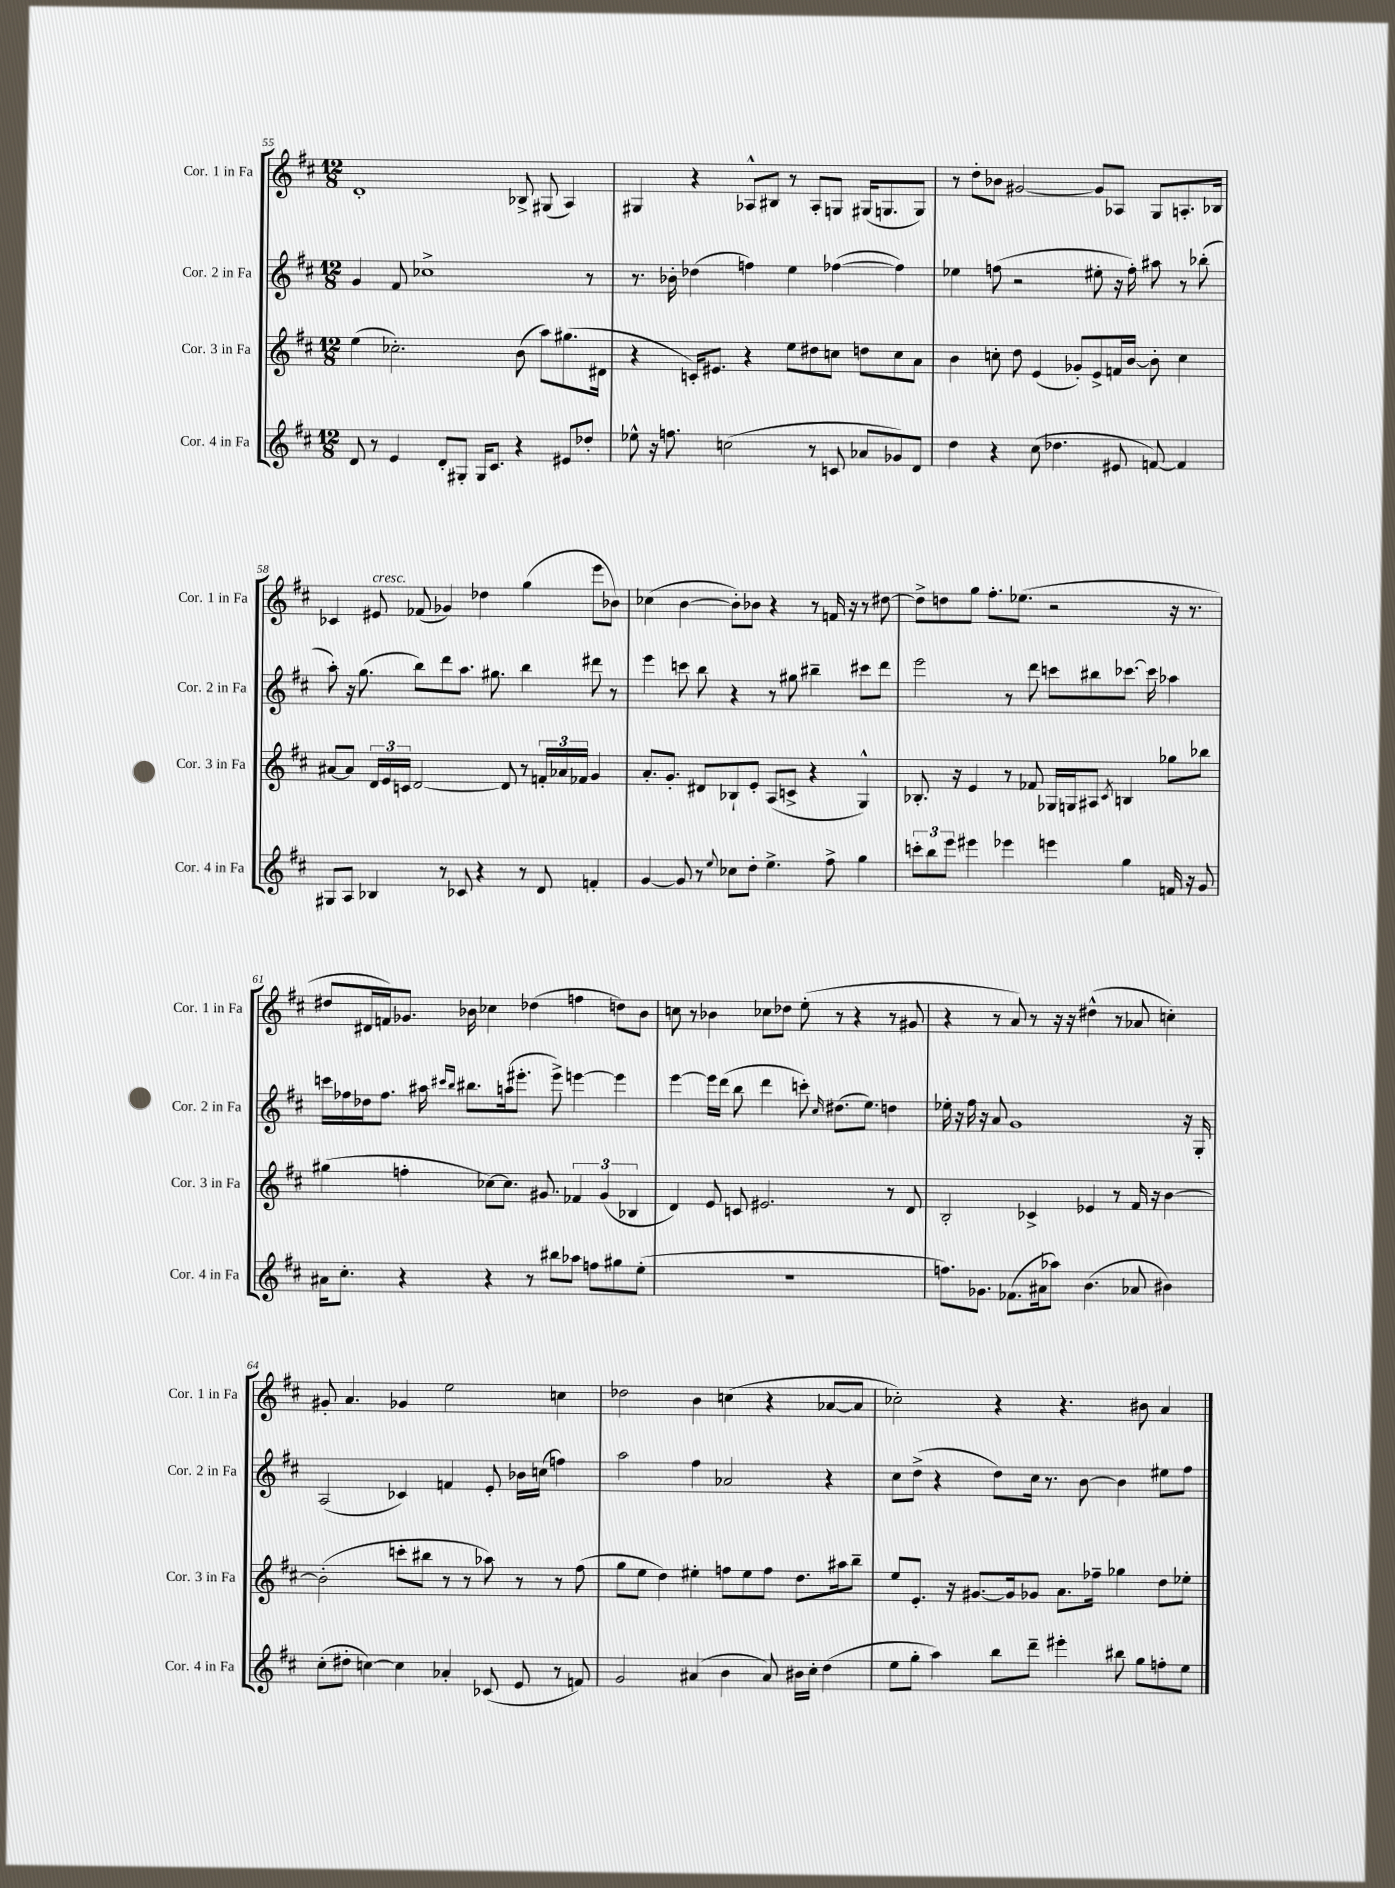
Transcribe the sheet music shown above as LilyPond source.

<<
\new StaffGroup <<
\new Staff = "s0" \with { instrumentName = "Cor. 1 in Fa" shortInstrumentName = "Cor. 1 in Fa" } {
    \clef treble \key d \major \numericTimeSignature \time 12/8
    \autoBeamOff d'1-. bes8-> gis8( a4) |
    gis4 r4 aes8[-^ bis8] r8 aes8[-. g8] gis16[( g8. g8]) |
    r8 d''8[-. bes'8] gis'2~ gis'8[ aes8] g8[ a8.-. bes16] |
    ces'4 eis'8^\markup { \italic "cresc." } fes'8( ges'4) des''4 g''4( e'''8[ bes'8]) |
    ces''4( b'4~ b'8[-.) bes'8] r4 r8 f'16 r16 r8 dis''8~ |
    dis''8[-> d''8 g''8] fis''8.[-. ees''8.]( r2 r16 r8. |
    dis''8[ dis'16 f'16) ges'8.] bes'16 ces''4 des''4( f''4 d''8[) bes'8] |
    c''8 r8 bes'4 ces''8[ des''8] e''8-.( r8 r4 r8 gis'8 |
    r4 r8 a'8) r8 r16 r16 dis''4-^( r8 aes'8 c''4-.) |
    gis'8-. a'4. ges'4 e''2 c''4 |
    des''2 b'4 c''4( r4 aes'8[~ aes'8] |
    ces''2-.) r4 r4. bis'8 a'4 \bar "|." |
}
\new Staff = "s1" \with { instrumentName = "Cor. 2 in Fa" shortInstrumentName = "Cor. 2 in Fa" } {
    \clef treble \key d \major \numericTimeSignature \time 12/8
    \autoBeamOff g'4 fis'8 ces''1-> r8 |
    r8. bes'16-. des''4( f''4) e''4 fes''4~( fes''4) |
    ees''4 f''8( r2 eis''8-. r16 f''16-.) ais''8 r8 bes''8-.( |
    a''8-.) r16 g''8.( b''8[) d'''8 a''8.] gis''8. b''4 dis'''8 r8 |
    e'''4 c'''8 b''8 r4 r8 gis''8 bis''4-- cis'''8[ d'''8] |
    e'''2 r8 d'''8 c'''8[ bis''8 ces'''8.]~ ces'''16 aes''4 |
    c'''16[ fes''16 des''16 fes''8.] ais''16 \grace { cis'''16[ b''16] } bis''8.[ a''16( eis'''8.]-. eis'''8->) e'''4~ e'''4 |
    e'''4~ e'''16[ d'''16]( b''8 d'''4 c'''8-.) \grace { cis''16 } dis''8.[( e''8.]) d''4 |
    ees''16-. r16 fis''16 r16 a'8 g'1 r16 g16-. |
    a2( ces'4) f'4 e'8-. bes'16[ c''16]( f''4) |
    a''2 fis''4 aes'2 r4 |
    cis''8[ d''8]->( r4 d''8[) cis''16] r8. b'8~ b'4 eis''8[ fis''8] \bar "|." |
}
\new Staff = "s2" \with { instrumentName = "Cor. 3 in Fa" shortInstrumentName = "Cor. 3 in Fa" } {
    \clef treble \key d \major \numericTimeSignature \time 12/8
    \autoBeamOff e''4( ces''2.-.) b'8( a''8[) gis''8.( dis'16] |
    r4 c'16[-.) eis'8.] r4 e''8[ dis''8 c''8] d''8[ c''8 a'8] |
    b'4 c''8-. d''8 e'4( ges'8[-.) e'8-> f'16 b'16]~ b'8-. c''4 |
    ais'8[~ ais'8] \tuplet 3/2 { d'16[ e'16 c'16] } d'2~ d'8 r8 \tuplet 3/2 { f'16[-. aes'16 fes'16] } g'4 |
    a'8.[-. g'8.]-. dis'8[ bes8-! e'8]-. a8[( c'8]-> r4 g4-^) |
    bes8.-. r16 e'4 r8 fes'8 ges16[ g16 ais8] \acciaccatura { cis'8 } b4 ges''8[ bes''8] |
    gis''4( f''4-. ces''8[~) ces''8.] gis'8. \tuplet 3/2 { fes'4 gis'4( bes4 } |
    d'4) e'8 c'8 eis'2. r8 d'8 |
    b2-. ces'4-> ees'4 r8 fis'16 r16 b'4~ |
    b'2-.( c'''8[-. bis''8] r8 r8 aes''8) r8 r8 fis''8( |
    g''8[ e''8] d''4) eis''4-. f''8[ eis''8 f''8] d''8.[ ais''16 b''8]-- |
    e''8[ e'8.]-. r16 gis'8.[~ gis'16 ges'8] a'8.[ fes''16]-- ges''4 d''8[ ees''8]-. \bar "|." |
}
\new Staff = "s3" \with { instrumentName = "Cor. 4 in Fa" shortInstrumentName = "Cor. 4 in Fa" } {
    \clef treble \key d \major \numericTimeSignature \time 12/8
    \autoBeamOff d'8 r8 e'4 d'8[-. gis8]-. gis16[ cis'8.] r4 eis'8[ des''8]-. |
    ees''8-^ r16 f''8. c''2( r8 c'8 aes'8[ ges'8) d'8] |
    d''4 r4 cis''8( des''4. eis'8 f'8~) f'4 |
    gis8[ a8] bes4 r8 ces'8 r4 r8 d'8 f'4-. |
    g'4~ g'8 r8 \appoggiatura { e''8 } ces''8[ d''8]-. e''4.-> fis''8-> g''4 |
    \tuplet 3/2 { c'''8[-. b''8 e'''8] } eis'''4 ees'''4 e'''4 g''4 f'16 r16 g'8 |
    ais'16[ cis''8.]-. r4 r4 r8 bis''8[ aes''8] f''8[ gis''8 e''8]-.( |
    R1. |
    f''8.[) ges'8.] fes'8.[( ais'16 aes''8]) b'4.( aes'8 bis'4) |
    cis''8[-.( dis''8]-. c''4~) c''4 aes'4-. ces'8( e'8 r8 f'8) |
    g'2 ais'4( b'4 ais'8) bis'16[ cis''16]-. d''4( |
    e''8[ g''8]-. a''4) b''8[ d'''8]-- eis'''4-. bis''8 g''8[ f''8-. e''8] \bar "|." |
}
>>
>>
\layout { \context { \Score currentBarNumber = #55 } }
